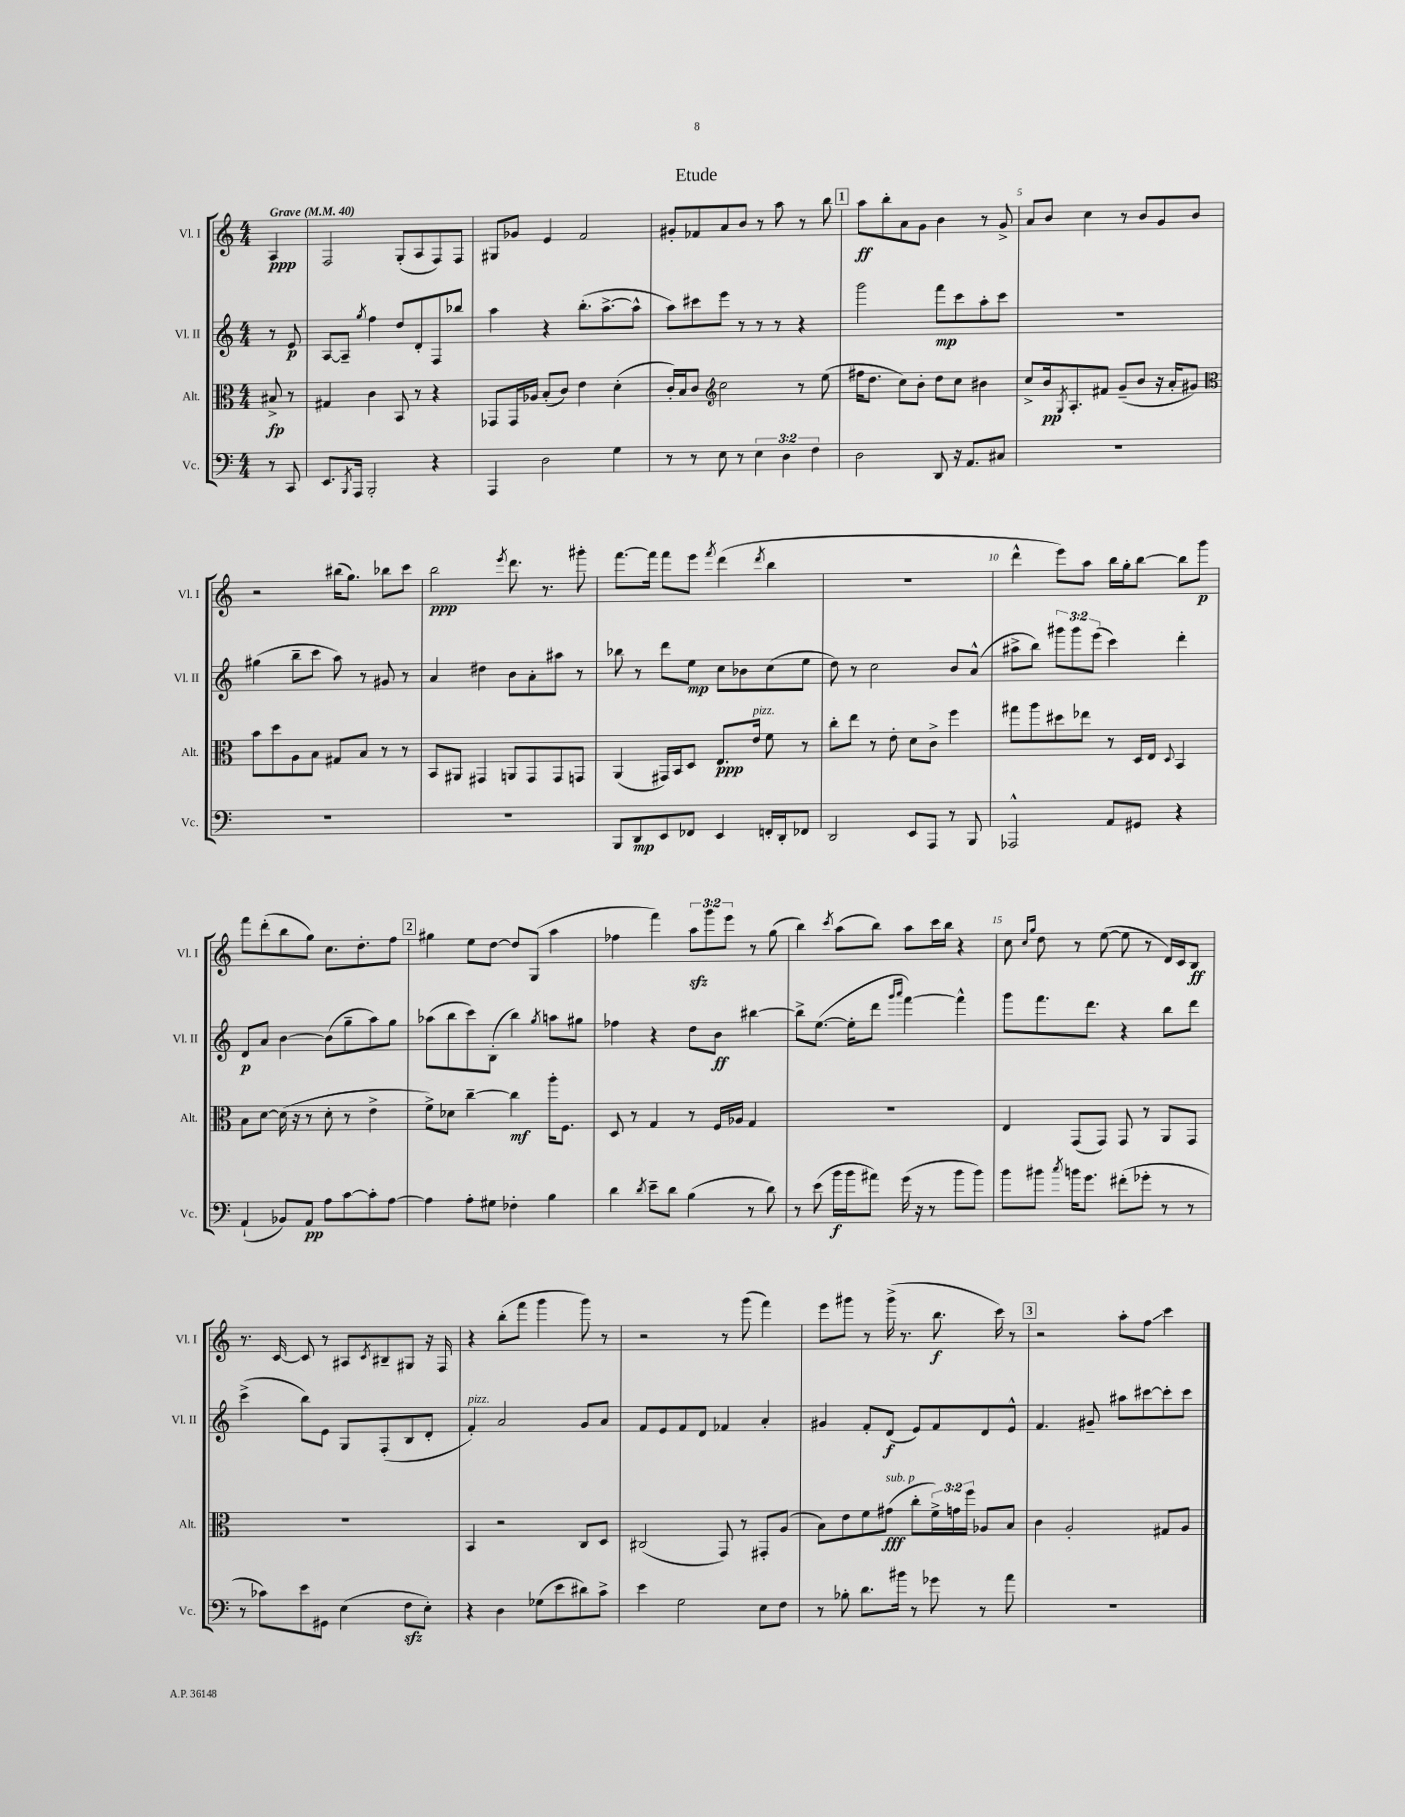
\header { title = "Etude" }
<<
\new StaffGroup <<
\new Staff = "s0" \with { instrumentName = "Vl. I" shortInstrumentName = "Vl. I" } {
    \clef treble \key c \major \numericTimeSignature \time 4/4 \override Staff.TupletNumber.text = #tuplet-number::calc-fraction-text \partial 4 \tempo "Grave" 4 = 40
    a4\ppp |
    f2 g8-.( a8 f8) f8 |
    gis8 ges'8 e'4 f'2 |
    gis'8-. fes'8 a'8 b'8 r8 a''8 r8 b''8 |
    \mark \markup { \box "1" } a''8\ff b''8-. a'8 g'8 b'4 r8 g'8-> |
    a'8 b'8 c''4 r8 b'8 g'8 b'8 |
    r2 bis''16( g''8.) bes''8 c'''8 |
    b''2\ppp \acciaccatura { e'''8 } d'''8. r8. gis'''8-. |
    f'''8.~ f'''16 f'''8 e'''8 \acciaccatura { f'''8 } d'''4( \acciaccatura { d'''8 } b''4 |
    R1 |
    d'''4-^ e'''8) a''8 b''16 g''16-. b''8~ b''8 g'''8\p |
    f'''8 d'''8-.( b''8 g''8) c''8. d''8.-. f''8 |
    \mark \markup { \box "2" } gis''4 e''8 d''8~ d''8 g8( a''4 |
    fes''4 f'''4) \tuplet 3/2 { a''8\sfz g'''8 e'''8 } r8 g''8( |
    b''4) \acciaccatura { c'''8 } a''8( b''8) a''8 c'''16 b''16 r4 |
    c''8 \grace { c''16 g''16 } d''8 r8 e''8~( e''8 r8 d'16) c'16 b8\ff |
    r8. c'16~ c'8 r8 ais8 \acciaccatura { c'8 } bis8-- gis8 r16 f16 |
    r4 b''8-.( f'''8 g'''4 g'''8) r8 |
    r2 r8 g'''8( f'''4) |
    e'''8 gis'''8 r8 gis'''16->( r8. b''8.\f c'''16) r8 |
    \mark \markup { \box "3" } r2 a''8-. f''8\glissando c'''4 \bar "|." |
}
\new Staff = "s1" \with { instrumentName = "Vl. II" shortInstrumentName = "Vl. II" } {
    \clef treble \key c \major \numericTimeSignature \time 4/4 \override Staff.TupletNumber.text = #tuplet-number::calc-fraction-text \partial 4
    r8 e'8\p |
    a8~ a8-- \acciaccatura { g''8 } f''4 d''8 d'8-. f8 bes''8 |
    a''4 r4 b''8.-.( a''8.~-> a''8-^ |
    a''8) cis'''8 e'''8 r8 r8 r8 r4 |
    \mark \markup { \box "1" } g'''2 f'''8\mp c'''8 a''8-. c'''8 |
    R1 |
    gis''4( b''8-- c'''8 a''8) r8 gis'8 r8 |
    a'4 dis''4 b'8 a'8-. ais''8 r8 |
    bes''8 r8 d'''8 e''8\mp c''8 bes'8 c''8( e''8 |
    d''8) r8 c''2 b'8 a'8-^( |
    ais''8-> b''8) \tuplet 3/2 { gis'''8 gis'''8 e'''8( } c'''4) d'''4-. |
    d'8\p a'8 b'4~ b'8( g''8-- a''8) g''8 |
    \mark \markup { \box "2" } aes''8( b''8 c'''8) b8-.( b''4) \acciaccatura { g''8 } a''8 gis''8 |
    fes''4 r4 d''8 b'8\ff bis''4~ |
    bis''8-> e''8.~( e''16-. d'''8 \grace { g'''16 a'''16 } f'''4~) f'''4-^ |
    g'''8 f'''8. d'''8. r4 b''8 d'''8 |
    c'''4->( b''8) e'8 g8 f8-.( b8 d'8-. |
    f'4-.^\markup { \italic "pizz." }) a'2 g'8 a'8 |
    f'8 e'8 f'8 d'8 fes'4 a'4-. |
    gis'4 f'8-. d'8\f( e'8) f'8 d'8 e'8-^ |
    \mark \markup { \box "3" } f'4. gis'8-- ais''8 cis'''8~ cis'''8-. cis'''8 \bar "|." |
}
\new Staff = "s2" \with { instrumentName = "Alt." shortInstrumentName = "Alt." } {
    \clef alto \key c \major \numericTimeSignature \time 4/4 \override Staff.TupletNumber.text = #tuplet-number::calc-fraction-text \partial 4
    bis8->\fp r8 |
    gis4 c'4 b,8 r8 r4 |
    ges,8 ges,16 aes16 b8-.( c'8) e'4 d'4-.( |
    c'16-.) b16 c'8 \clef treble c''2 r8 e''8( |
    \mark \markup { \box "1" } fis''16 d''8. c''8) b'8-. d''8 c''8 bis'4 |
    c''8-> b'16\pp \acciaccatura { g8 } a8.-. fis'8 g'8--( b'8 r16 a'16-. gis'8) |
    \clef alto b'8 d''8 a8 b8 gis8 b8 r8 r8 |
    b,8 ais,8 gis,4 a,8 gis,8 gis,8 g,8 |
    a,4( gis,16) b,16 d8 e8.\ppp e'16^\markup { \italic "pizz." } f'8 r8 |
    c''8-. e''8 r8 e'8-. d'8 c'8-> f''4 |
    gis''8 a''8 dis''8 ees''8 r8 d16 e16 \appoggiatura { d8 } b,4 |
    b8 d'8~ d'16( r16 r8 d'8-. r8 e'4-> |
    \mark \markup { \box "2" } f'8->) des'8 c''4~-- c''4\mf a''16-. f8. |
    d8 r8 g4 r8 f16 aes16 g4 |
    R1 |
    e4 g,8( g,8) g,8 r8 a,8 g,8 |
    R1 |
    b,4 r2 c8 d8 |
    cis2( g,8) r8 gis,8-. a8( |
    b8) e'8 f'8 gis'8\fff^\markup { \italic "sub. p" }( c''8-. \tuplet 3/2 { f'16->) g'16 f''16 } aes8 b8 |
    \mark \markup { \box "3" } c'4 a2-. gis8 a8 \bar "|." |
}
\new Staff = "s3" \with { instrumentName = "Vc." shortInstrumentName = "Vc." } {
    \clef bass \key c \major \numericTimeSignature \time 4/4 \override Staff.TupletNumber.text = #tuplet-number::calc-fraction-text \partial 4
    r8 c,8 |
    e,8. \acciaccatura { b,,8 } a,,16 b,,2-. r4 |
    a,,4 d2 g4 |
    r8 r8 e8 r8 \tuplet 3/2 { e4 d4 f4 } |
    \mark \markup { \box "1" } d2 d,8 r16 a,8. cis8 |
    R1 |
    R1 |
    R1 |
    b,,8 d,8\mp e,8 fes,8 e,4 f,16-. d,16-. fes,8 |
    d,2 e,8 a,,8 r8 b,,8 |
    aes,,2-^ a,8 gis,8 r4 |
    a,4-!( bes,8) a,8\pp a8 c'8~ c'8-. a8~ |
    \mark \markup { \box "2" } a4 a8-. gis8 fes4-. b4 |
    d'4 \acciaccatura { d'8 } e'8-- d'8 b4( r8 d'8) |
    r8 e'8( b'16\f b'16 ais'8) g'16( r16 r8 b'8 b'8) |
    b'8 bis'8 \acciaccatura { c''8 } b'16 g'8. fis'8-.( ges'8-. r8 r8 |
    r8 ces'8) e'8 gis,8 e4( f8\sfz e8-.) |
    r4 d4 ges8( e'8 dis'8) c'8-> |
    e'4 g2 e8 f8 |
    r8 bes8-. d'8. bis'16 r8 ges'8 r8 a'8 |
    \mark \markup { \box "3" } R1 \bar "|." |
}
>>
>>
\layout { \context { \Score \override BarNumber.break-visibility = ##(#f #t #t) barNumberVisibility = #(every-nth-bar-number-visible 5) } }
